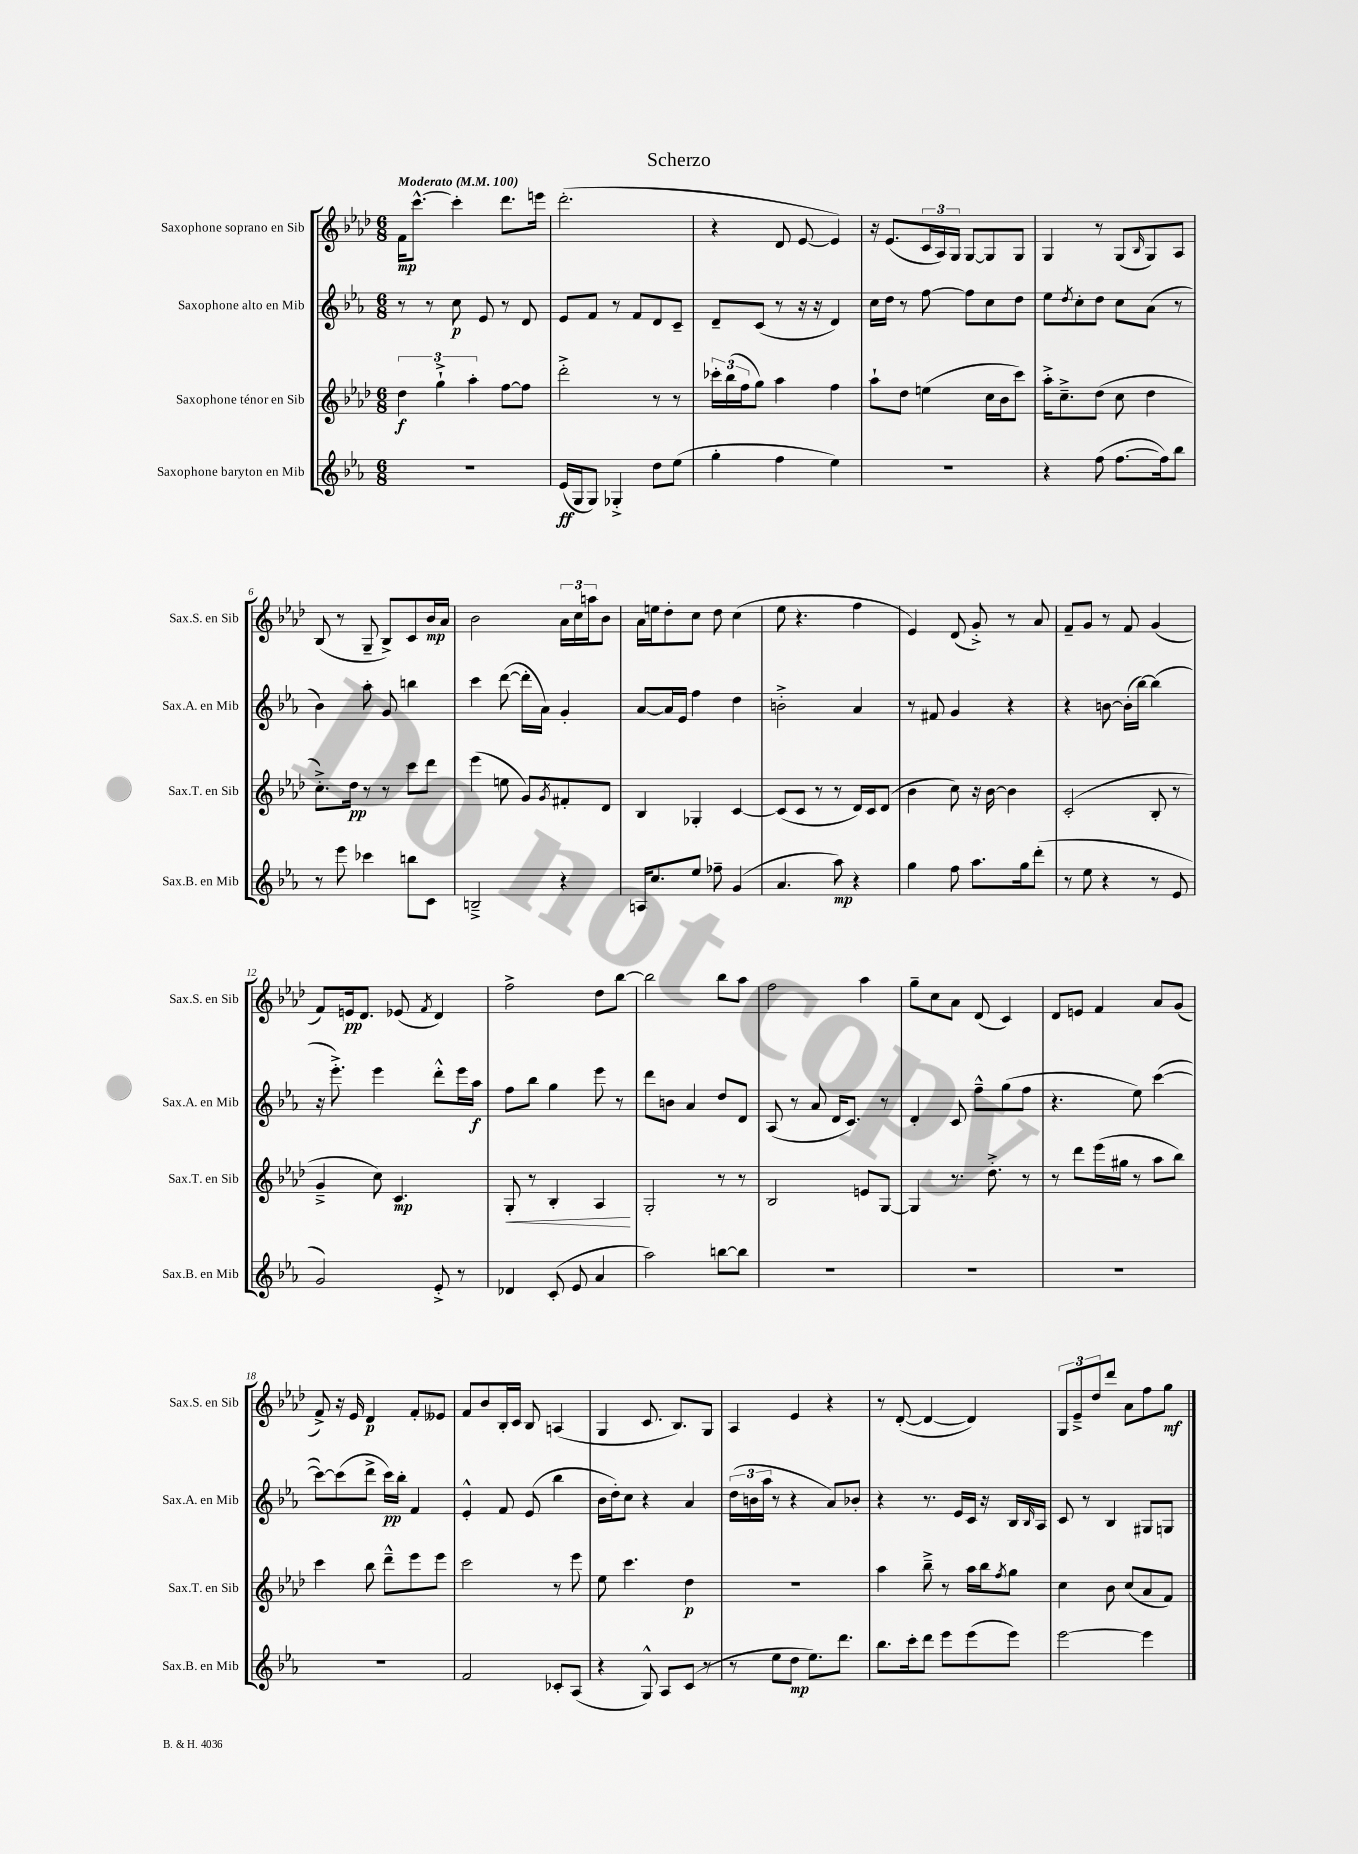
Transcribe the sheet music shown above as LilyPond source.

\header { title = "Scherzo" }
<<
\new StaffGroup <<
\new Staff = "s0" \with { instrumentName = "Saxophone soprano en Sib" shortInstrumentName = "Sax.S. en Sib" } {
    \clef treble \key aes \major \numericTimeSignature \time 6/8 \tempo "Moderato" 4 = 100
    f'16\mp c'''8.~-^ c'''4-. des'''8. e'''16 |
    des'''2.-.( |
    r4 des'8 ees'8~ ees'4) |
    r16 ees'8.( \tuplet 3/2 { c'16 aes16) g16 } g8~ g8 g8 |
    g4 r8 g8( \grace { bes16 } g8) aes8 |
    bes8( r8 g8-- bes8->) c'8 bes'16\mp aes'16 |
    bes'2 \tuplet 3/2 { aes'16 c''16 a''16 } bes'8 |
    aes'16 e''16 des''8-. c''8 des''8 c''4( |
    ees''8 r4. f''4 |
    ees'4) des'8( g'8-.->) r8 aes'8 |
    f'8-- g'8 r8 f'8 g'4( |
    f'8) e'16\pp des'8. ees'8( \acciaccatura { f'8 } des'4) |
    f''2-> des''8 bes''8~ |
    bes''2 bes''8 aes''8 |
    f''2 aes''4 |
    g''8-- c''8 aes'8 des'8( c'4) |
    des'8 e'8 f'4 aes'8 g'8( |
    f'8->) r16 ees'16 des'4\p f'8-. eeses'8 |
    f'8 bes'8 bes16-. c'16 bes8 a4( |
    g4 c'8. bes8.) g8 |
    aes4 ees'4 r4 |
    r8 des'8~-.( des'4~ des'4) |
    \tuplet 3/2 { g8 ees'8---> des''8 } des'''8 aes'8 f''8 g''8\mf \bar "|." |
}
\new Staff = "s1" \with { instrumentName = "Saxophone alto en Mib" shortInstrumentName = "Sax.A. en Mib" } {
    \clef treble \key ees \major \numericTimeSignature \time 6/8
    r8 r8 c''8\p ees'8 r8 d'8 |
    ees'8 f'8 r8 f'8 d'8 c'8-- |
    d'8-- c'8( r8 r16 r16 d'4) |
    c''16 d''16 r8 f''8~ f''8 c''8 d''8 |
    ees''8 \acciaccatura { d''8 } c''8-. d''8 c''8 aes'8( r8 |
    bes'4) aes''8-. g'8 b''4 |
    c'''4 d'''8~( d'''16-. aes'16) g'4-. |
    aes'8~ aes'16 ees'16 f''4 d''4 |
    b'2-.-> aes'4 |
    r8 fis'8 g'4 r4 |
    r4 b'8~ b'16-.( bes''16~) bes''4( |
    r16 ees'''8.-.->) ees'''4 d'''8-.-^ ees'''16 aes''16\f |
    f''8 bes''8 g''4 ees'''8 r8 |
    d'''8 b'8 aes'4 d''8 d'8 |
    aes8( r8 aes'8 d'16 c'8.) r8 |
    d'4-. c'8 f''8---^ g''8( f''8 |
    r4. ees''8) c'''4~( |
    c'''8~) c'''8( d'''8-> c'''16\pp) bes''16-. f'4 |
    ees'4-.-^ f'8 ees'8( bes''4 |
    bes'16 d''16-.) c''8 r4 aes'4 |
    \tuplet 3/2 { d''16( b'16 aes''16 } r8 r4 aes'8) bes'8-. |
    r4 r8. ees'16 c'16 r16 bes16 \grace { bes16 } aes16 |
    c'8 r8 bes4 gis8 g8 \bar "|." |
}
\new Staff = "s2" \with { instrumentName = "Saxophone ténor en Sib" shortInstrumentName = "Sax.T. en Sib" } {
    \clef treble \key aes \major \numericTimeSignature \time 6/8
    \tuplet 3/2 { des''4\f g''4-!-> aes''4-. } f''8~ f''8 |
    des'''2-.-> r8 r8 |
    \tuplet 3/2 { ces'''16-. bes''16( f''16 } g''8) aes''4 f''4 |
    aes''8-! des''8 e''4( c''16 bes'16 c'''8) |
    aes''16-.-> c''8.---> des''8( c''8 des''4 |
    c''8.-.->) des''16\pp r8 r8 c'''8 des'''8 |
    ees'''4( e''8 g'8) \acciaccatura { g'8 } fis'8-. des'8 |
    bes4 ges4-. c'4~ |
    c'8( c'8 r8 r8 des'16) c'16 des'8( |
    bes'4 c''8) r16 bes'16~ bes'4 |
    c'2-.( bes8-. r8 |
    g'4---> c''8) c'4.\mp |
    g8-.\< r8 bes4-. aes4\! |
    g2-. r8 r8 |
    bes2 e'8 g8~ |
    g4 r8. des''8.-.-> r8 |
    r8 des'''8 ees'''16( gis''16 r8 aes''8 bes''8) |
    c'''4 bes''8 des'''8---^ ees'''8 ees'''8 |
    c'''2 r8 ees'''8 |
    ees''8 c'''4. des''4\p |
    r2. |
    aes''4 bes''8---> r8 aes''16 bes''16 \acciaccatura { f''8 } g''8 |
    c''4 bes'8 c''8( aes'8 f'8) \bar "|." |
}
\new Staff = "s3" \with { instrumentName = "Saxophone baryton en Mib" shortInstrumentName = "Sax.B. en Mib" } {
    \clef treble \key ees \major \numericTimeSignature \time 6/8
    R2. |
    ees'16\ff( g16 g8) ges4-.-> d''8 ees''8( |
    g''4-. f''4 ees''4) |
    R2. |
    r4 f''8( f''8.~ f''16) bes''8 |
    r8 ees'''8 ces'''4 b''8 c'8 |
    b2---> r4 |
    a16 c''8. ees''8 fes''8-- g'4( |
    aes'4. aes''8\mp) r4 |
    g''4 f''8 aes''8. g''16 d'''8-.( |
    r8 ees''8 r4 r8 ees'8 |
    g'2) ees'8-.-> r8 |
    des'4 c'8-.( ees'8 aes'4 |
    aes''2) b''8~ b''8 |
    R2. |
    R2. |
    R2. |
    R2. |
    f'2 ces'8-. aes8( |
    r4 g8-^) aes8 c'8( r8 |
    r8 ees''8 d''8\mp ees''8.) d'''8. |
    bes''8. c'''16-. d'''8 ees'''8 ees'''8( ees'''8) |
    ees'''2~ ees'''4 \bar "|." |
}
>>
>>
